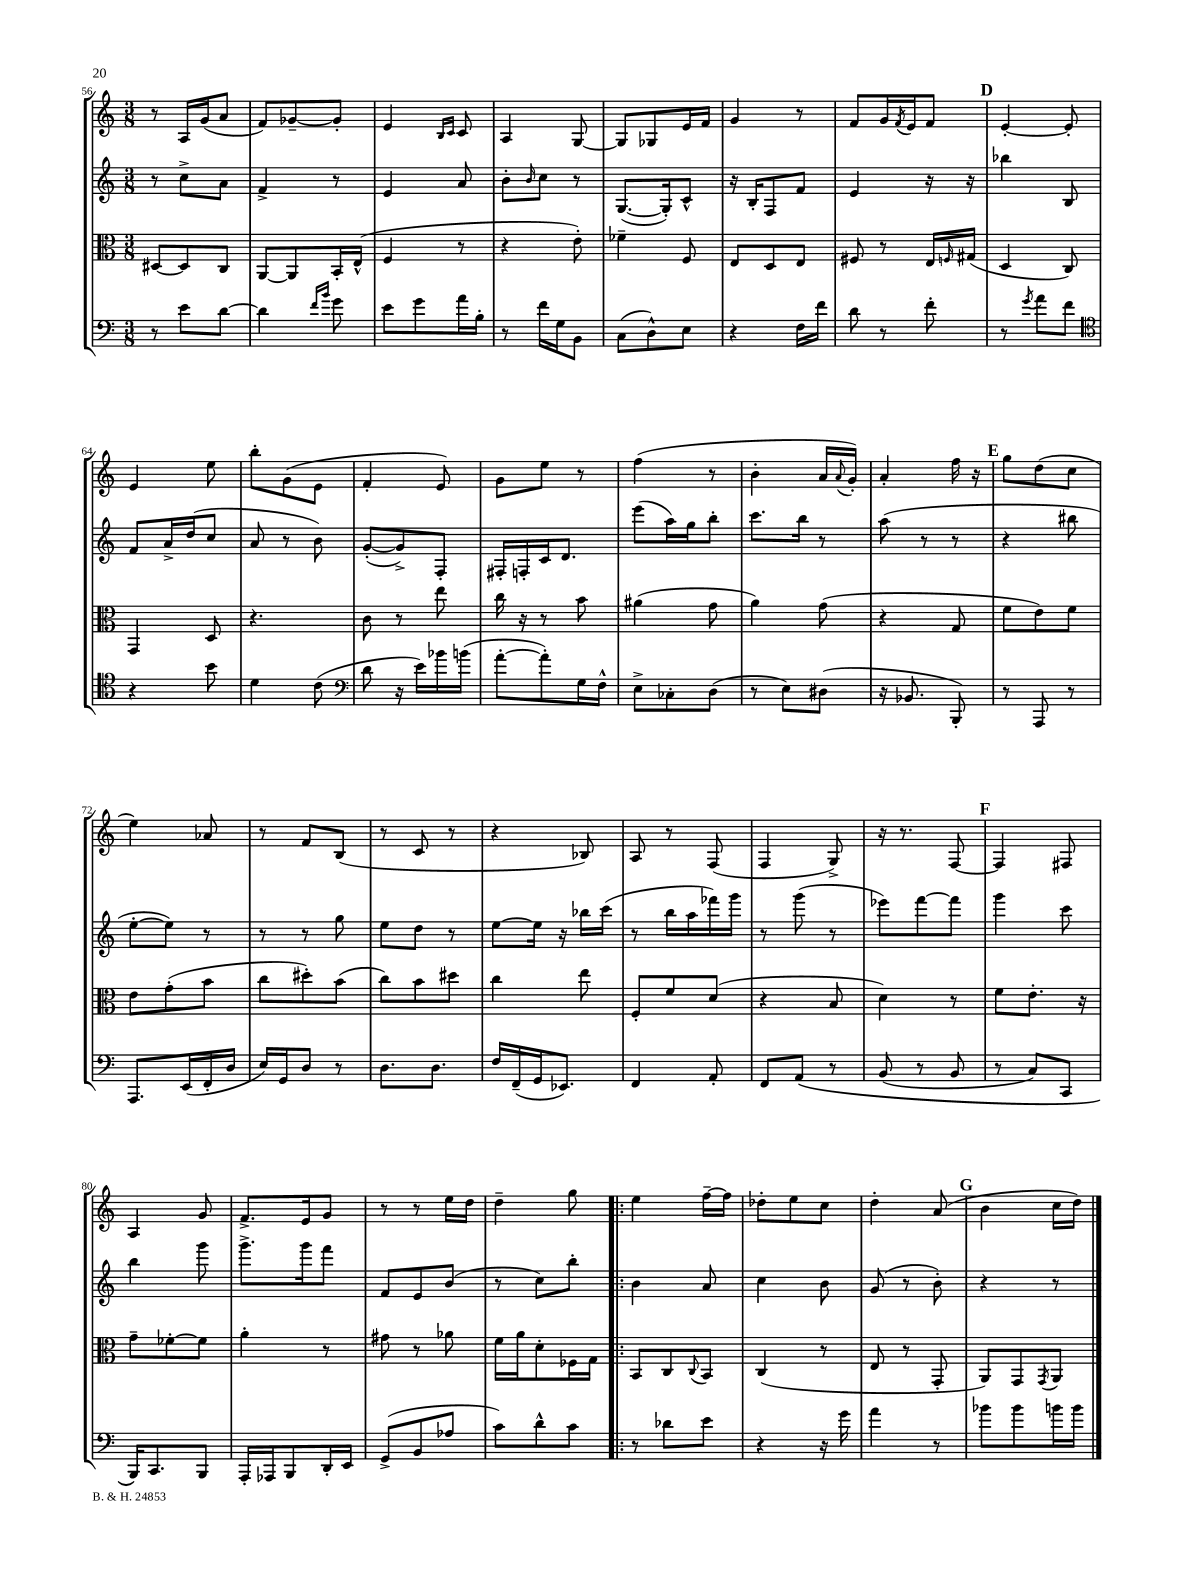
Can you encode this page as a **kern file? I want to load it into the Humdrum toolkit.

**kern	**kern	**kern	**kern
*staff4	*staff3	*staff2	*staff1
*clefF4	*clefC3	*clefG2	*clefG2
*k[]	*k[]	*k[]	*k[]
*M3/8	*M3/8	*M3/8	*M3/8
8r	[8D#	8r	8r
8e	8D#]	8cc^	16A
.	.	.	(16g
[8d	8C	8a	8a
=	=	=	=
4d]	[8AA	4f^	8f)
.	8AA]	.	[8g-~
16qqf	.	.	.
16qqb	.	.	.
8g	16BB'	8r	8g-']
.	(16E^^	.	.
=	=	=	=
8e	4F	4e	4e
8g	.	.	.
.	.	.	16qqB
.	.	.	16qqc
16a	8r	8a	8c
16B'	.	.	.
=	=	=	=
8r	4r	8b'	4A
.	.	16qqb	.
16f	.	8cc	.
16G	.	.	.
8BB	8e')	8r	[8G
=	=	=	=
(8C	4f-~	([8.G	8G]
8D^^)	.	.	8G-
.	.	16G'])	.
8E	8F	8c^^	16e
.	.	.	16f
=	=	=	=
4r	8E	16r	4g
.	.	16B'	.
.	8D	8F	.
16F	8E	8f	8r
16f	.	.	.
=	=	=	=
8d	8F#	4e	8f
8r	8r	.	16g
.	.	.	8qf
.	.	.	16e
8f'	16E	16r	8f
.	16qqF	.	.
.	(16G#	16r	.
=	=	=	=
8r	4D	4bb-	[4e'
8qg	.	.	.
8a	.	.	.
8f	8C)	8B	8e']
=	=	=	=
*clefC4	*	*	*
4r	4GG	8f	4e
.	.	16a^	.
.	.	(16dd	.
8b	8D	8cc	8ee
=	=	=	=
4d	4.r	8a	8bb'
.	.	8r	(8g
(8c	.	8b)	8e
=	=	=	=
*clefF4	*	*	*
8d	8c	([8g'	4f'
16r	8r	8g^])	.
16e)	.	.	.
16b-	8ee	8F'	8e)
(16b	.	.	.
=	=	=	=
[8a'	16cc	16F#'	8g
.	16r	16F'	.
8a'])	8r	16c	8ee
.	.	8.d	.
16G	8b	.	8r
16F^^	.	.	.
=	=	=	=
8E^	(4a#	(8eee	(4ff
8C-'	.	16aa)	.
.	.	16gg	.
(8D	8g	8bb'	8r
=	=	=	=
8r	4a)	8.ccc	4b'
8E)	.	.	.
.	.	16bb	.
(8D#	(8g	8r	16a
.	.	.	8qqa
.	.	.	16g')
=	=	=	=
16r	4r	(8aa	4a'
8.BB-	.	.	.
.	.	8r	.
8BBB')	8G	8r	16ff
.	.	.	16r
=	=	=	=
8r	8f	4r	8gg
8AAA	8e)	.	(8dd
8r	8f	8bb#	8cc
=	=	=	=
8.AAA	8e	[8ee'	4ee)
.	(8g'	8ee])	.
(16EE	.	.	.
16FF'	8b	8r	8a-
16D	.	.	.
=	=	=	=
16E)	8cc	8r	8r
16GG	.	.	.
8D	8dd#')	8r	8f
8r	(8b	8gg	(8B
=	=	=	=
8.D	8cc)	8ee	8r
.	8b	8dd	8c
8.D	.	.	.
.	8dd#	8r	8r
=	=	=	=
16F	4cc	[8ee	4r
(16FF~	.	.	.
16GG	.	16ee]	.
8.EE-)	.	16r	.
.	8ee	16bb-	8B-)
.	.	(16ccc	.
=	=	=	=
4FF	8F'	8r	8A
.	8f	16bb	8r
.	.	16aa	.
8AA'	(8d	16fff-)	(8F
.	.	16ggg	.
=	=	=	=
8FF	4r	8r	4F
&(8AA	.	(8ggg	.
8r	8B	8r	8G^)
=	=	=	=
(8BB	4d)	8eee-)	16r
.	.	.	8.r
8r	.	[8fff	.
8BB	8r	8fff]	[8F
=	=	=	=
8r	8f	4ggg	4F]
8C)	8.e'	.	.
8CC	.	8ccc	8F#
.	16r	.	.
=	=	=	=
16BBB&)	8g~	4bb	4A
8.CC	.	.	.
.	[8f-'	.	.
8BBB	8f-]	8ggg	8g
=	=	=	=
16AAA'	4a'	8.ggg^	8.f^
16AAA-	.	.	.
8BBB	.	.	.
.	.	16ggg	16e
16DD'	8r	8fff	8g
16EE	.	.	.
=	=	=	=
(8GG^	8g#	8f	8r
8BB	8r	8e	8r
8A-	8a-	(8b	16ee
.	.	.	16dd
=	=	=	=
8c)	16f	8r	4dd~
.	16a	.	.
8d^^	8d'	8cc)	.
8c	16F-	8bb'	8gg
.	16G	.	.
=!|:	=!|:	=!|:	=!|:
8r	8BB	4b	4ee
8d-	8C	.	.
.	8qqC	.	.
8e	8BB	8a	[16ff~
.	.	.	16ff]
=	=	=	=
4r	(4C	4cc	8dd-'
.	.	.	8ee
16r	8r	8b	8cc
16g	.	.	.
=	=	=	=
4a	8E	(8g	4dd'
.	8r	8r	.
8r	8GG'	8b')	(8a
=	=	=	=
8b-	8AA)	4r	4b
8b-	8GG	.	.
.	8qGG	.	.
16b	8AA	8r	16cc
16b	.	.	16dd)
==	==	==	==
*-	*-	*-	*-
